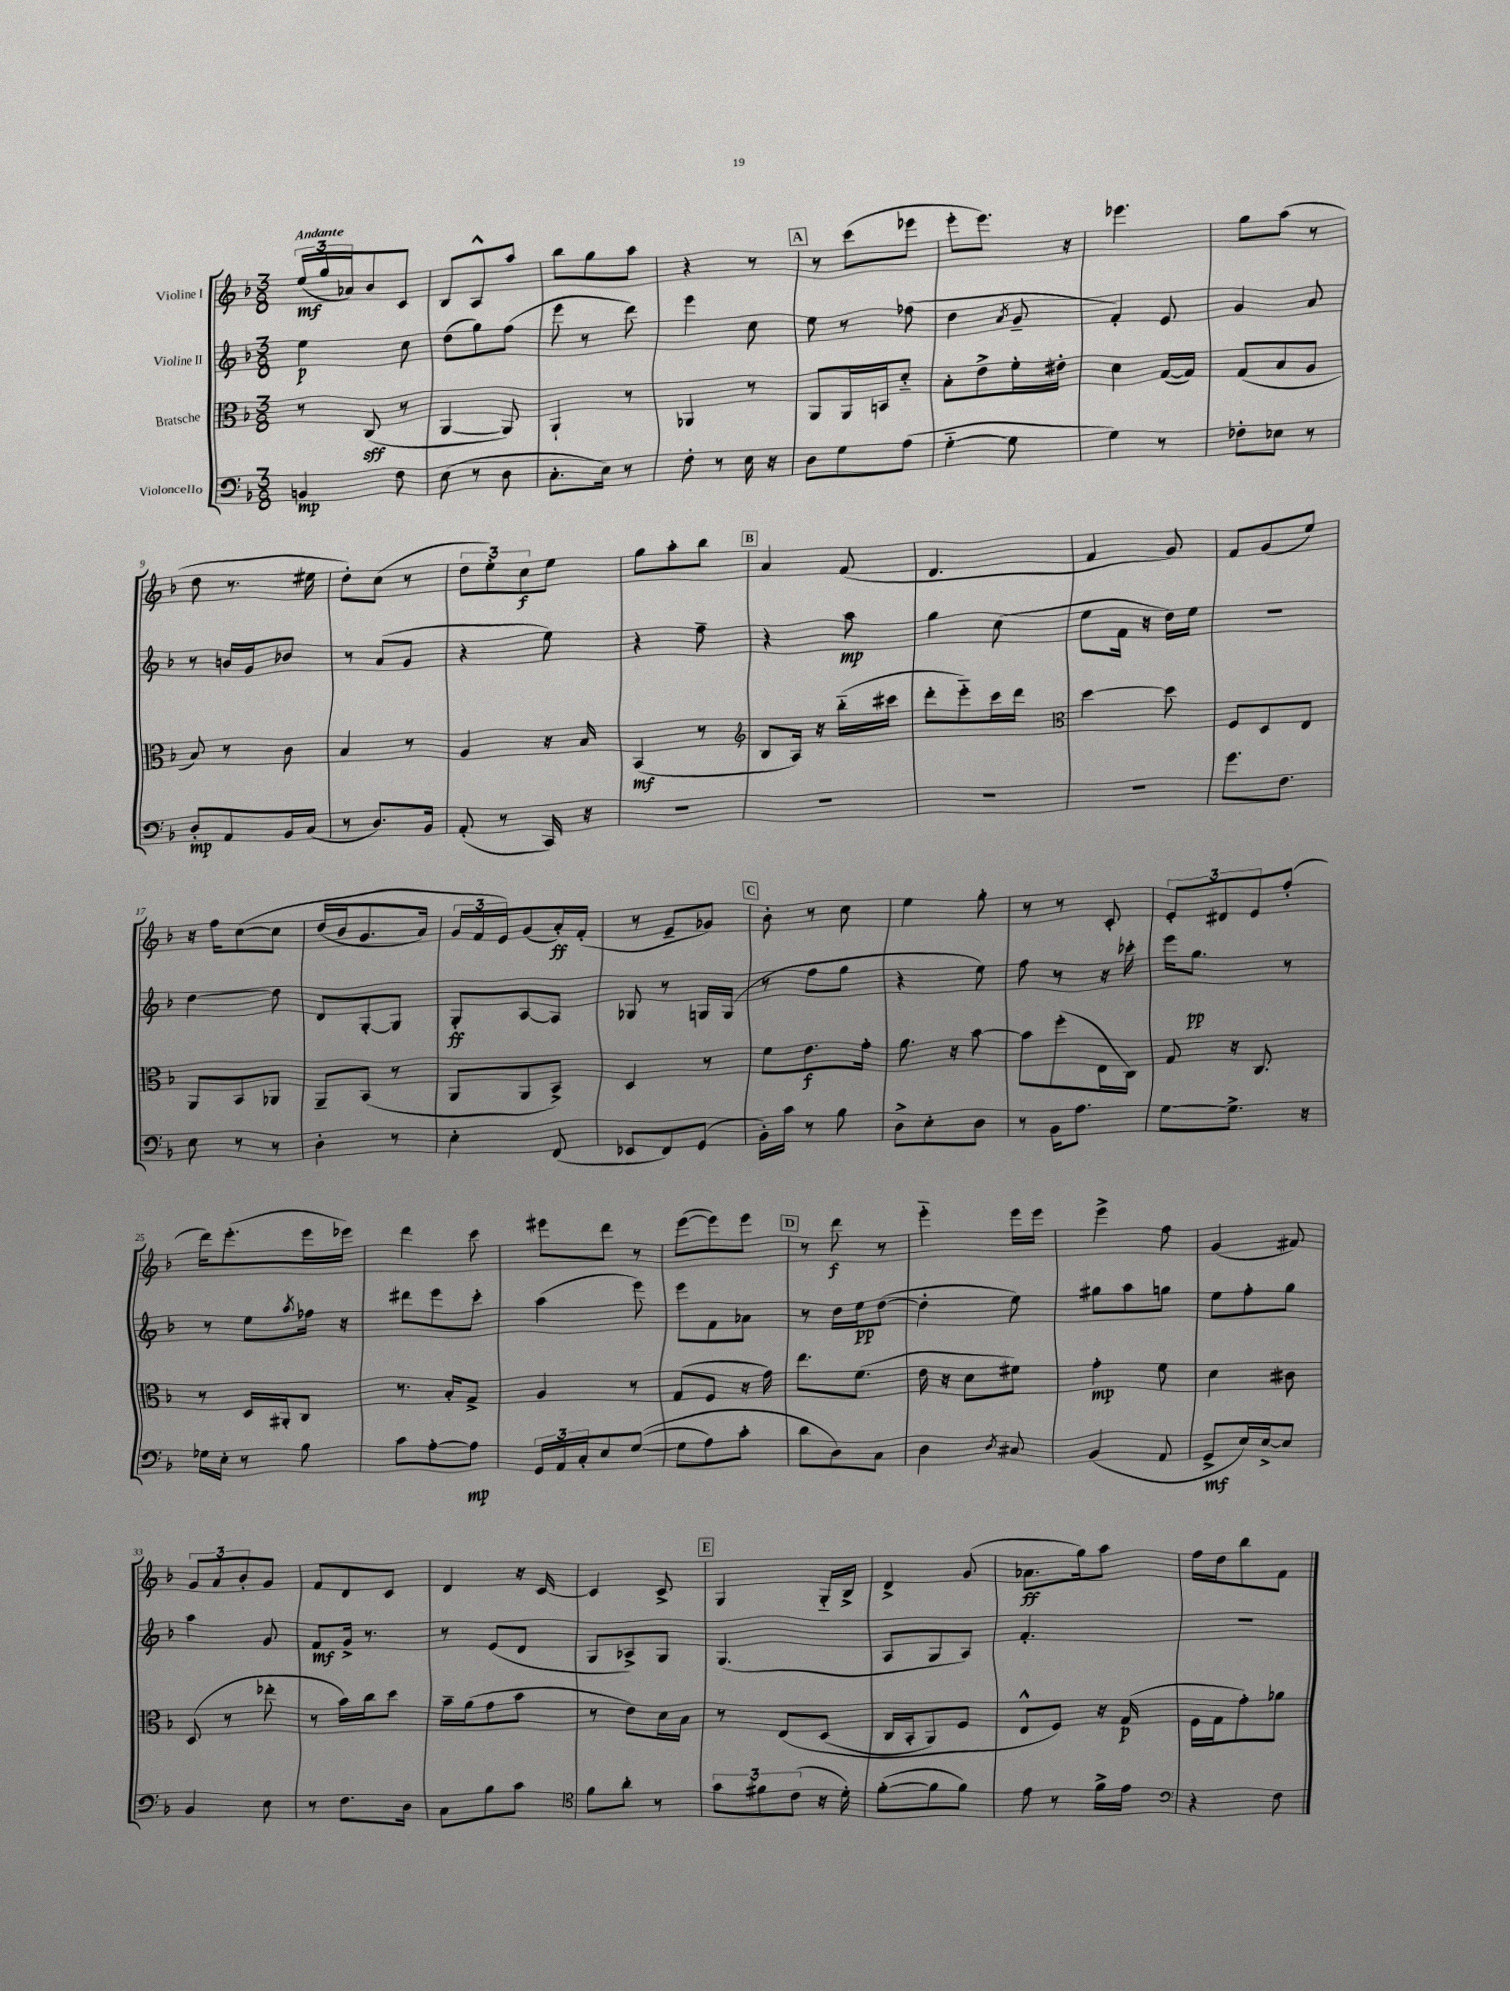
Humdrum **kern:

**kern	**dynam	**kern	**dynam	**kern	**dynam	**kern	**dynam
*part4	*part4	*part3	*part3	*part2	*part2	*part1	*part1
*staff4	*staff4	*staff3	*staff3	*staff2	*staff2	*staff1	*staff1
*I"Violoncello	*	*I"Bratsche	*	*I"Violine II	*	*I"Violine I	*
*clefF4	*	*clefC3	*	*clefG2	*	*clefG2	*
*k[b-]	*	*k[b-]	*	*k[b-]	*	*k[b-]	*
*M3/8	*	*M3/8	*	*M3/8	*	*M3/8	*
=1	=1	=1	=1	=1	=1	=1	=1
!	!	!	!	!	!	!LO:TX:a:B:t=Andante	!
4BBn/	mp	8r	.	4ee\	p	(24ee/LL	mf
.	.	.	.	.	.	24gg/	.
.	.	.	.	.	.	24a-X/J)	.
.	.	(8C/	sff	.	.	8b-/	.
8F\	.	8r	.	8cc\	.	8c/J	.
=2	=2	=2	=2	=2	=2	=2	=2
(8E\	.	[4AA/	.	(8dd\L	.	8B-/L	.
8r	.	.	.	8gg\)	.	8A^^/	.
8D\	.	8AA/])	.	(8ff\J	.	8aa/J	.
=3	=3	=3	=3	=3	=3	=3	=3
8.C'\L	.	4AA`/	.	8eee\	.	8bb-\L	.
.	.	.	.	8r	.	8gg\	.
16E\Jk)	.	.	.	.	.	.	.
8r	.	8r	.	8ddd\)	.	8aa\J	.
=4	=4	=4	=4	=4	=4	=4	=4
8F'\	.	4AA-X/	.	4eee\	.	4r	.
8r	.	.	.	.	.	.	.
16E\	.	8r	.	8cc\	.	8r	.
16r	.	.	.	.	.	.	.
!!LO:REH:place=s1:t=A
=5	=5	=5	=5	=5	=5	=5	=5
8D\L	.	8AA/L	.	8ee\	.	8r	.
8G\	.	16AA/L	.	8r	.	(8ccc\L	.
.	.	16BBn/J	.	.	.	.	.
(8A\J	.	8d/J	.	(8ff-X\	.	8eee-X\J	.
=6	=6	=6	=6	=6	=6	=6	=6
[4G\	.	8B-'\L	.	4dd\	.	8eee'\L	.
.	.	8e^\	.	.	.	8.eee\J)	.
.	.	.	.	8qa/	.	.	.
8G\]	.	16f'\L	.	8g~/	.	.	.
.	.	16e#X'\JJ	.	.	.	16r	.
=7	=7	=7	=7	=7	=7	=7	=7
4G\)	.	4d\	.	4f'/)	.	4.eee-X\	.
8r	.	([16G/LL	.	8e/	.	.	.
.	.	16G/JJ])	.	.	.	.	.
=8	=8	=8	=8	=8	=8	=8	=8
8F-X'\L	.	(8G/L	.	4g/	.	8gg\L	.
8E-X\J	.	8B-/	.	.	.	(8aa\J	.
8r	.	8A/J	.	8a/	.	8r	.
!!LO:LB:g=z
=9	=9	=9	=9	=9	=9	=9	=9
8D'/L	mp	8B-/)	.	8r	.	8dd\	.
8AA/	.	8r	.	16bn/LL	.	8.r	.
.	.	.	.	16g/J	.	.	.
16BB-/L	.	8c\	.	8b-X/J	.	.	.
(16C/JJ	.	.	.	.	.	16ee#X\	.
=10	=10	=10	=10	=10	=10	=10	=10
8r	.	4B-/	.	8r	.	8dd'\L)	.
8.D/L)	.	.	.	(8a/L	.	(8cc\J	.
.	.	8r	.	8g/J	.	8r	.
16BB-/Jk	.	.	.	.	.	.	.
=11	=11	=11	=11	=11	=11	=11	=11
(8AA'/	.	4A/	.	4r	.	12dd\L	.
.	.	.	.	.	.	12ee'\)	.
8r	.	.	.	.	.	.	.
.	.	.	.	.	.	12cc\	f
16CC/)	.	16r	.	8ee\)	.	8ee\J	.
16r	.	16B-/	.	.	.	.	.
=12	=12	=12	=12	=12	=12	=12	=12
4.r	.	(4BB-/	mf	4r	.	8gg\L	.
.	.	.	.	.	.	8aa'\	.
.	.	8r	.	8ff~\	.	8bb-\J	.
!!LO:REH:place=s1:t=B
=13	=13	=13	=13	=13	=13	=13	=13
*	*	*clefG2	*	*	*	*	*
4.r	.	8B-/L	.	4r	.	4a/	.
.	.	16A/Jk)	.	.	.	.	.
.	.	16r	.	.	.	.	.
.	.	(16bb-\LL	.	8aa\	mp	(8f/	.
.	.	16ccc#X\JJ	.	.	.	.	.
=14	=14	=14	=14	=14	=14	=14	=14
4.r	.	8ddd'\L	.	4gg\	.	4.d/	.
.	.	8eee\)	.	.	.	.	.
.	.	16ccc\L	.	(8cc\	.	.	.
.	.	16ddd\JJ	.	.	.	.	.
=15	=15	=15	=15	=15	=15	=15	=15
*	*	*clefC3	*	*	*	*	*
4.r	.	[4dd\	.	8ee\L	.	4f/	.
.	.	.	.	16f\Jk	.	.	.
.	.	.	.	16r	.	.	.
.	.	8dd\]	.	16dd\LL)	.	8g/)	.
.	.	.	.	16ee\JJ	.	.	.
=16	=16	=16	=16	=16	=16	=16	=16
8.g\L	.	8F/L	.	4.r	.	8f/L	.
.	.	8D/	.	.	.	(8g/	.
8.F\J	.	.	.	.	.	.	.
.	.	8E/J	.	.	.	8ee/J)	.
!!LO:LB:g=z
=17	=17	=17	=17	=17	=17	=17	=17
8E\	.	8AA/L	.	[4dd\	.	16r	.
.	.	.	.	.	.	16ff\KL	.
8r	.	8BB-/	.	.	.	([8cc\	.
8r	.	8AA-X/J	.	8dd\]	.	8cc\J]	.
=18	=18	=18	=18	=18	=18	=18	=18
4D'\	.	8AA~/L	.	8d/L	.	(16dd/LL	.
.	.	.	.	.	.	16b-/J	.
.	.	(8BB-/J	.	[8G'/	.	8.g/	.
8r	.	8r	.	8G/J]	.	.	.
.	.	.	.	.	.	16a/Jk)	.
=19	=19	=19	=19	=19	=19	=19	=19
4E'\	.	8AA/L	.	8G'/L	ff	24g/LL	.
.	.	.	.	.	.	24f/	.
.	.	.	.	.	.	24e/J)	.
.	.	8AA/	.	[8A/	.	(8g/	.
(8FF/	.	8BB-^/J)	.	8A/J]	.	16a'/L)	ff
.	.	.	.	.	.	(16f'/JJ	.
=20	=20	=20	=20	=20	=20	=20	=20
8EE-X/L	.	4D/	.	8G-X/	.	8r	.
8FF/)	.	.	.	8r	.	8e~/L	.
(8GG/J	.	8r	.	16Gn/LL	.	8g-X/J)	.
.	.	.	.	(16G/JJ	.	.	.
!!LO:REH:place=s1:t=C
=21	=21	=21	=21	=21	=21	=21	=21
16BB-'\LL)	.	8f\L	.	8r	.	8b-'\	.
16c\JJ	.	.	.	.	.	.	.
8r	.	8.e\	f	8ff\L	.	8r	.
8B-\	.	.	.	8gg\J	.	8cc\	.
.	.	16g'\Jk	.	.	.	.	.
=22	=22	=22	=22	=22	=22	=22	=22
8D^\L	.	8.a\	.	4r	.	4ee\	.
8E'\	.	.	.	.	.	.	.
.	.	16r	.	.	.	.	.
8D\J	.	[8b-\	.	8ee\)	.	8gg'\	.
=23	=23	=23	=23	=23	=23	=23	=23
8r	.	8b-\L]	.	8ff\	.	8r	.
16BB-\KL	.	(8ff'\	.	8r	.	8r	.
8.A\J	.	.	.	.	.	.	.
.	.	16E\L	.	16r	.	8c'/	.
.	.	16C\JJ)	.	16ccc-X'\	.	.	.
=24	=24	=24	=24	=24	=24	=24	=24
[8G\L	.	8G/	.	16eee\KL	.	12e'/L	.
.	.	.	.	8.gg\J	pp	.	.
.	.	.	.	.	.	12d#X/	.
8.G^\J]	.	16r	.	.	.	.	.
.	.	.	.	.	.	12e/	.
.	.	8.C/	.	.	.	.	.
.	.	.	.	8r	.	(8ff'/J	.
16r	.	.	.	.	.	.	.
!!LO:LB:g=z
=25	=25	=25	=25	=25	=25	=25	=25
16G-X\LL	.	8r	.	8r	.	16ddd\KL)	.
16E'\JJ	.	.	.	.	.	(8.eee'\	.
8r	.	16D/LL	.	8ee\L	.	.	.
.	.	16AA#X'/J	.	.	.	.	.
.	.	.	.	8qaa/	.	.	.
8B-\	.	8C/J	.	16ff-X\Jk	.	16eee\L	.
.	.	.	.	16r	.	16eee-X\JJ)	.
=26	=26	=26	=26	=26	=26	=26	=26
8c\L	.	8.r	.	8ddd#X\L	.	4ddd\	.
[8A'\	.	.	.	8eee\	.	.	.
.	.	16B-'/KL	.	.	.	.	.
8A\J]	mp	8G^/J	.	8ccc'\J	.	8ccc\	.
=27	=27	=27	=27	=27	=27	=27	=27
24GG/LL	.	4A/	.	(4aa\	.	8eee#X\L	.
24AA/	.	.	.	.	.	.	.
24C'/J	.	.	.	.	.	.	.
8E/	.	.	.	.	.	8ddd\J	.
(([8G/J	.	8r	.	8eee\)	.	8r	.
=28	=28	=28	=28	=28	=28	=28	=28
8G\L]	.	(8G/L	.	8eee\L	.	([8eee\L	.
8A\)	.	8F/J	.	8f\	.	8eee\])	.
8c'\J	.	16r	.	8a-X\J	.	8eee\J	.
.	.	16g\)	.	.	.	.	.
!!LO:REH:place=s1:t=D
=29	=29	=29	=29	=29	=29	=29	=29
8d\L	.	8.ee\L	.	8r	.	8r	.
8D\)	.	.	.	16dd\LL	.	8ddd\	f
.	.	(8.f\J	.	16ee\J	pp	.	.
8C\J	.	.	.	([8dd\J	.	8r	.
=30	=30	=30	=30	=30	=30	=30	=30
4D\	.	16e\	.	4dd'\]	.	4eee\	.
.	.	16r	.	.	.	.	.
.	.	8d\L	.	.	.	.	.
8qD/	.	.	.	.	.	.	.
8C#X/	.	8f#X\J)	.	8ee\)	.	16eee\LL	.
.	.	.	.	.	.	16eee\JJ	.
=31	=31	=31	=31	=31	=31	=31	=31
(4BB-/	.	4g'\	mp	8gg#X\L	.	4eee^\	.
.	.	.	.	8aa\	.	.	.
8AA/	.	8f\	.	8ggn\J	.	8ff\	.
=32	=32	=32	=32	=32	=32	=32	=32
8GG^/L	mf	4d\	.	8ee\L	.	(4g/	.
16E/L)	.	.	.	8ff'\	.	.	.
[16E^/J	.	.	.	.	.	.	.
8E/J]	.	8c#X\	.	8gg\J	.	8f#X/)	.
!!LO:LB:g=z
=33	=33	=33	=33	=33	=33	=33	=33
4BB-/	.	(8D/	.	4aa\	.	12g/L	.
.	.	.	.	.	.	12a/	.
.	.	8r	.	.	.	.	.
.	.	.	.	.	.	12b-'/	.
8E\	.	8ee-X'\	.	8g/	.	8g/J	.
=34	=34	=34	=34	=34	=34	=34	=34
8r	.	8r	.	8f/L	mf	8f/L	.
8.F\L	.	16b-\LL)	.	16g^/Jk	.	8d/	.
.	.	16cc\J	.	8.r	.	.	.
.	.	8dd\J	.	.	.	8c/J	.
16D\Jk	.	.	.	.	.	.	.
=35	=35	=35	=35	=35	=35	=35	=35
8C\L	.	16b-~\LL	.	8r	.	4d/	.
.	.	(16a\J	.	.	.	.	.
8B-\	.	8g\	.	(8e/L	.	.	.
8c\J	.	8b-\J	.	8d/J	.	16r	.
.	.	.	.	.	.	[16c/	.
=36	=36	=36	=36	=36	=36	=36	=36
*clefC4	*	*	*	*	*	*	*
8f\L	.	8r	.	8G/L	.	4c/]	.
8a'\J	.	8e\L)	.	8A-X^/)	.	.	.
8r	.	16d\L	.	8G/J	.	8c^/	.
.	.	16B-\JJ	.	.	.	.	.
!!LO:REH:place=s1:t=E
=37	=37	=37	=37	=37	=37	=37	=37
12g\L	.	8r	.	(4.G/	.	4G/	.
12f#X\	.	.	.	.	.	.	.
.	.	(8E/L	.	.	.	.	.
(12c\J	.	.	.	.	.	.	.
16r	.	(8D/J	.	.	.	16G/LL	.
16d'\)	.	.	.	.	.	16B-^/JJ	.
=38	=38	=38	=38	=38	=38	=38	=38
([8f'\L	.	16C/LL	.	8A/L	.	4d^/	.
.	.	16BB-'/J	.	.	.	.	.
8f\]	.	8AA/)	.	8G/	.	.	.
8f\J)	.	8F/J	.	8A/J)	.	(8g/	.
=39	=39	=39	=39	=39	=39	=39	=39
8e\	.	8E^^/L	.	4.f'/	.	8.a-X\L	ff
8r	.	8F/J)	.	.	.	.	.
.	.	.	.	.	.	16gg\k)	.
16f^\LL	.	16r	.	.	.	8aa\J	.
16e\JJ	.	(16G/	p	.	.	.	.
=40	=40	=40	=40	=40	=40	=40	=40
*clefF4	*	*	*	*	*	*	*
4r	.	16F\LL	.	4.r	.	16ff\LL	.
.	.	16G\J	.	.	.	16dd\J	.
.	.	8g'\)	.	.	.	8bb-\	.
8F\	.	8a-X\J	.	.	.	8f\J	.
==	==	==	==	==	==	==	==
*-	*-	*-	*-	*-	*-	*-	*-
